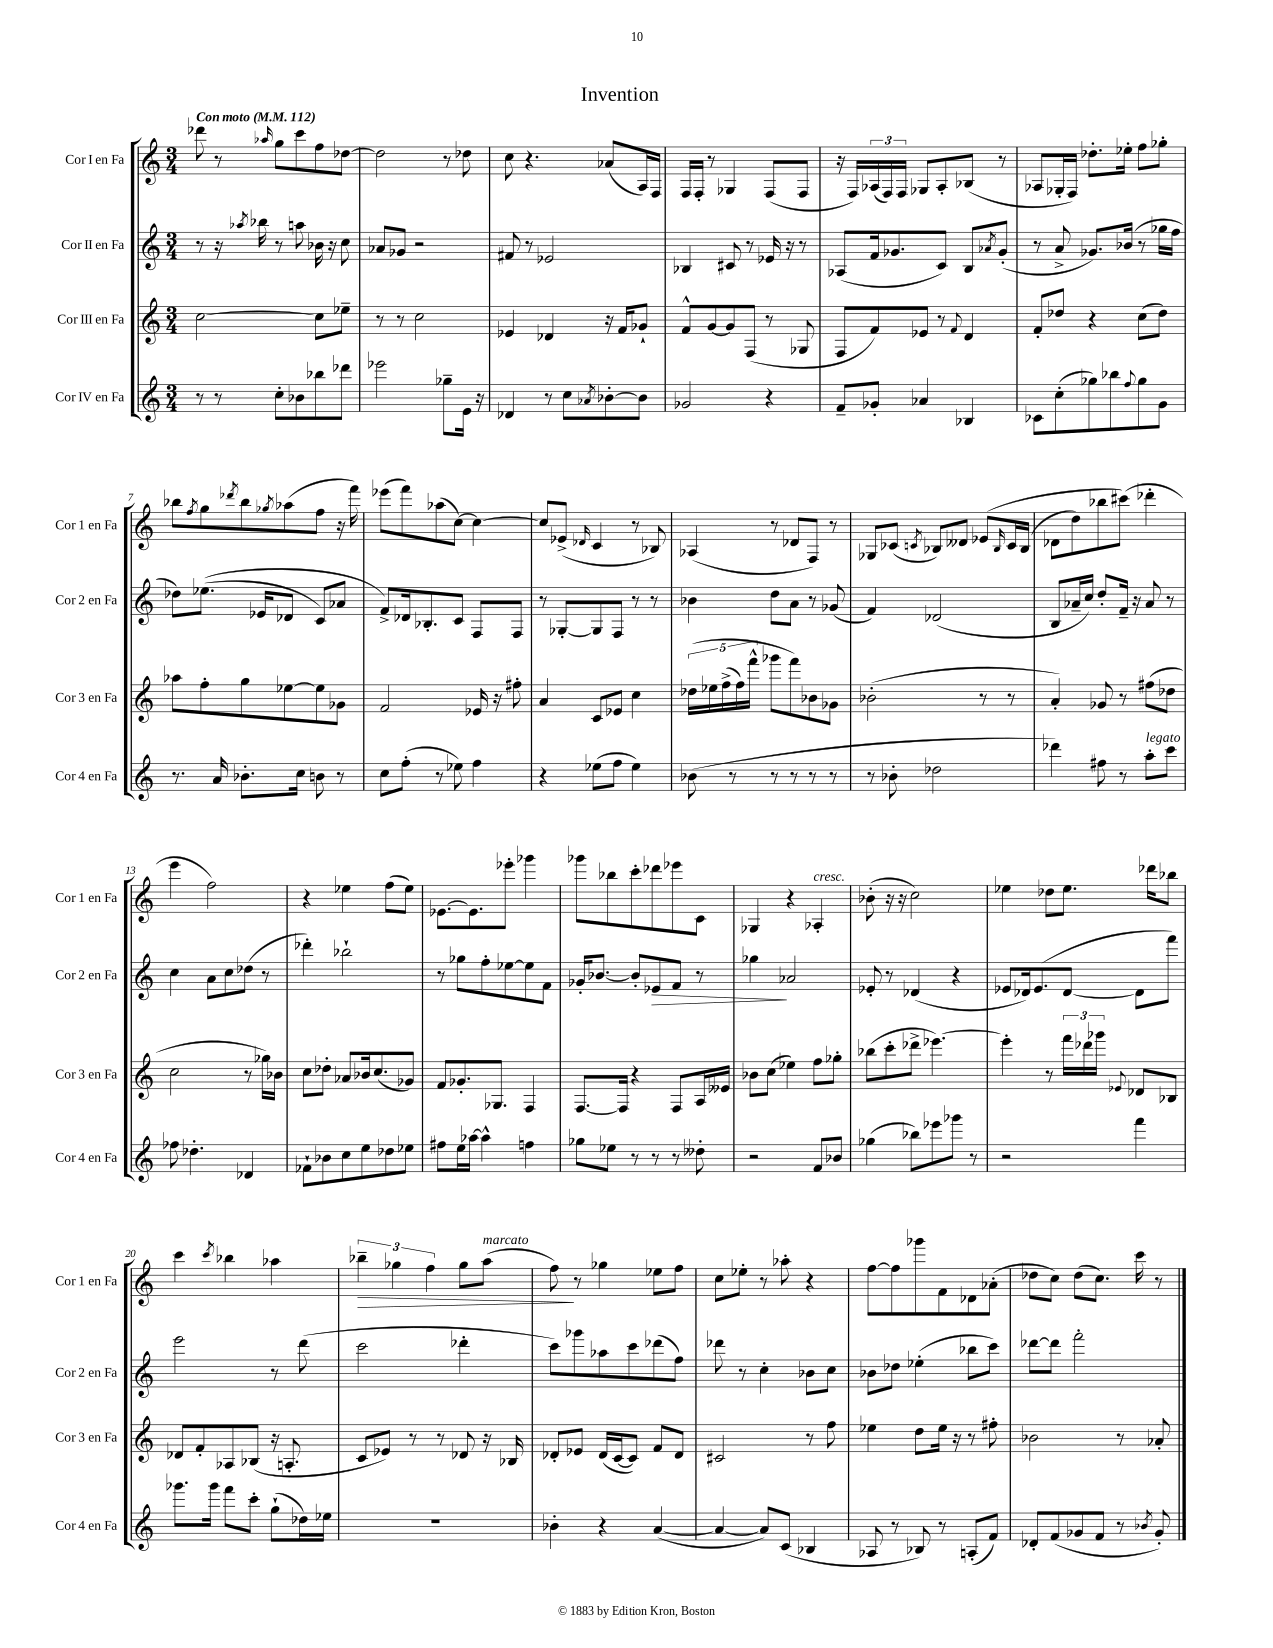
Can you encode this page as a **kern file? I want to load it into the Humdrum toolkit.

**kern	**kern	**kern	**dynam	**kern	**dynam
*part4	*part3	*part2	*part2	*part1	*part1
*staff4	*staff3	*staff2	*staff2	*staff1	*staff1
*I"Cor IV en Fa	*I"Cor III en Fa	*I"Cor II en Fa	*	*I"Cor I en Fa	*
*I'Cor 4 en Fa	*I'Cor 3 en Fa	*I'Cor 2 en Fa	*	*I'Cor 1 en Fa	*
*clefG2	*clefG2	*clefG2	*	*clefG2	*
*k[]	*k[]	*k[]	*	*k[]	*
*M3/4	*M3/4	*M3/4	*	*M3/4	*
*MM112	*MM112	*MM112	*	*MM112	*
=1	=1	=1	=1	=1	=1
!	!	!	!	!LO:TX:a:B:t=Con moto	!
8r	[2cc\	8r	.	8ddd-X\	.
8r	.	16r	.	8r	.
.	.	8qaa-X/	.	.	.
.	.	16bb-X\	.	.	.
.	.	.	.	16qqaa-X/	.
8cc'\L	.	8r	.	8gg\L	.
8b-X\	.	8aan\	.	8ccc\	.
8bb-X\	8cc\L]	16b-X\	.	8ff\	.
.	.	16r	.	.	.
8ddd-X\J	8ee-X~\J	8cc\	.	[8dd-X\J	.
=2	=2	=2	=2	=2	=2
2eee-X\	8r	8a-X/L	.	2dd-\]	.
.	8r	8g-X/J	.	.	.
.	2cc\	2r	.	.	.
8gg-X~\L	.	.	.	8r	.
16e\Jk	.	.	.	8dd-X\	.
16r	.	.	.	.	.
=3	=3	=3	=3	=3	=3
4d-X/	4e-X/	8f#X/	.	8cc\	.
.	.	8r	.	4.r	.
8r	4d-X/	2e-X/	.	.	.
8cc\L	.	.	.	.	.
8qa-X/	.	.	.	.	.
[8b-X'\	16r	.	.	(8a-X/L	.
.	16f/KL	.	.	.	.
8b-\J]	8g-X`/J	.	.	16A/L)	.
.	.	.	.	16F/JJ	.
=4	=4	=4	=4	=4	=4
2g-X/	8f^^/L	4B-X/	.	16F/LL	.
.	.	.	.	16F'/JJ	.
.	[8g/	.	.	8r	.
.	8g/]	8c#X/	.	4G-X/	.
.	(8F/J	8r	.	.	.
4r	8r	16e-X/	.	(8F/L	.
.	.	16r	.	.	.
.	8G-X/	8r	.	8F/J	.
=5	=5	=5	=5	=5	=5
8f~/L	8F/L	(8A-X/L	.	16r	.
.	.	.	.	16F/LL)	.
8g-X'/J	8f/)	16f/k	.	(24A-X/	.
.	.	.	.	24F/)	.
.	.	8.g-X/	.	.	.
.	.	.	.	24F/JJ	.
4a-X/	8e-X/J	.	.	8G-X/L	.
.	8r	8c/J)	.	8A-'/	.
.	8qqf/	.	.	.	.
4B-X/	4d/	8B/L	.	(8B-X/J	.
.	.	8qa-X/	.	.	.
.	.	(8g-'/J	.	8r	.
=6	=6	=6	=6	=6	=6
8c-X\L	8f'/L	8r	.	8A-X/L	.
(8cc'\	8dd-X/J	8a^/	.	16G-X'/L	.
.	.	.	.	16F/JJ)	.
8gg-X\)	4r	8.g-X/L)	.	8.dd-X'\L	.
8bb-X\	.	.	.	.	.
.	.	(16b-X/Jk	.	16ee-X'\Jk	.
8qqff/	.	.	.	.	.
8gg-\	(8cc\L	8r	.	8ff\L	.
8g\J	8dd-\J)	16gg-X\LL	.	8gg-X'\J	.
.	.	16ff\JJ	.	.	.
!!LO:LB:g=z
=7	=7	=7	=7	=7	=7
8.r	8aa-X\L	8dd-X\L)	.	8bb-X\L	.
.	.	.	.	8qff/	.
.	8ff'\	((8.ee-X\J	.	8gg\	.
16a/	.	.	.	.	.
.	.	.	.	8qddd-X/	.
8.b-X'\L	8gg\	.	.	8bb-\	.
.	.	16e-X/KL	.	.	.
.	.	.	.	8qgg-X/	.
.	[8ee-X\	8d-X/J	.	(8aa-X\	.
16cc\Jk	.	.	.	.	.
8bn\	8ee-\]	8c/L)	.	8ff\J	.
8r	8g-X\J	8a-X/J	.	16r	.
.	.	.	.	16fff\)	.
=8	=8	=8	=8	=8	=8
8cc\L	2f/	8f^/L)	.	(8eee-X\L	.
(8ff'\J	.	16d-X/k	.	8fff\)	.
.	.	8.B-X'/	.	.	.
8r	.	.	.	(8aa-X\	.
8ee-X\)	.	8c/J	.	[8cc\J)	.
4ff\	16e-X/	8F/L	.	4cc\_	.
.	16r	.	.	.	.
.	8ff#X'\	8F/J	.	.	.
=9	=9	=9	=9	=9	=9
4r	4a/	8r	.	8cc/L]	.
.	.	[8G-X'/L	.	(8e-X^/J	.
.	.	.	.	16qqd-X/	.
(8ee-X\L	8c/L	8G-/]	.	4c/	.
8ff\J	8e-X/J	8F/J	.	.	.
4ee-\)	4cc\	8r	.	8r	.
.	.	8r	.	8B-X/)	.
=10	=10	=10	=10	=10	=10
(8b-X\	(20dd-X\LL	4b-X\	.	(4A-X/	.
.	20ee-X\	.	.	.	.
.	(20ff^\	.	.	.	.
8r	.	.	.	.	.
.	20ff\)	.	.	.	.
.	20fff^^\JJ	.	.	.	.
8r	8ggg-X\L	8dd\L	.	8r	.
8r	8fff\)	8a\J	.	8d-X/L	.
8r	8b-X\	8r	.	8F/J)	.
8r	8g-X\J	(8g-X/	.	8r	.
=11	=11	=11	=11	=11	=11
8r	(2b-X'\	4f/)	.	8G-X/L	.
8b-X'\	.	.	.	(8c-X/J	.
.	.	.	.	8qcn/	.
2dd-X\	.	(2d-X/	.	8B-X/L)	.
.	.	.	.	8d--X/J	.
.	8r	.	.	(8e-X/L	.
.	.	.	.	16qqB-/	.
.	8r	.	.	16c/L	.
.	.	.	.	(16B-/JJ	.
=12	=12	=12	=12	=12	=12
4ddd-X\)	4a'/)	8B/L	.	8d-X\L	.
.	.	16a-X~/L	.	8dd\)	.
.	.	16cc/JJ)	.	.	.
8ff#X\	8g-X/	8dd'/L	.	8bb-X\	.
8r	8r	16f~/Jk	.	(8ccc#X\J)	.
.	.	16r	.	.	.
!LO:TX:a:i:t=legato	!	!	!	!	!
8aa'\L	(8ff#X\L	8a-/	.	4ddd-X'\	.
8ccc\J	8dd-X\J	8r	.	.	.
!!LO:LB:g=z
=13	=13	=13	=13	=13	=13
8ff-X\	2cc\	4cc\	.	4eee\	.
4.dd-X'\	.	.	.	.	.
.	.	8a\L	.	2ff\)	.
.	.	8cc\	.	.	.
4d-X/	8r	(8dd-X\J	.	.	.
.	16gg-X\LL)	8r	.	.	.
.	16b-X\JJ	.	.	.	.
=14	=14	=14	=14	=14	=14
8f-X`\L	8cc\L	4ddd-X'\)	.	4r	.
8b-X\	8dd-X'\J	.	.	.	.
8cc\	8a-X/L	2bb-X`\	.	4ee-X\	.
8ee\	16b-X/k	.	.	.	.
.	(8.cc/	.	.	.	.
8dd-X\	.	.	.	(8ff\L	.
8ee-X\J	8g-X/J)	.	.	8ee-\J)	.
=15	=15	=15	=15	=15	=15
8ff#X\L	8f/L	8r	.	[8.e-X\L	.
16ee\L	8.g-X'/	8gg-X\L	.	.	.
[16aa-X\JJ	.	.	.	8.e-\]	.
4aa-^^\]	.	8ff'\	.	.	.
.	8.G-X/J	.	.	.	.
.	.	[8ee-X\	.	8eee-X'\J	.
4ffn\	4F/	8ee-\]	.	4ggg-X\	.
.	.	8f\J	.	.	.
=16	=16	=16	=16	=16	=16
8gg-X\L	[8.F/L	16g-X'/KL	.	8ggg-X\L	.
.	.	[8.b-X/J	.	.	.
8ee-X\J	.	.	.	8bb-X\	.
.	16F/Jk]	.	.	.	.
8r	4r	8b-'/L]	.	8ccc'\	.
!	!	!	!LO:HP:b	!	!
8r	.	8e-X/	>	8ddd-X\	.
8r	8F/L	8f/J	.	8eee-X\	.
8dd--X'\	16A/L	8r	.	8c\J	.
.	16e--X/JJ	.	.	.	.
=17	=17	=17	=17	=17	=17
2r	8b-X\L	4gg-X\	.	4G-X/	.
.	(8cc\J	.	.	.	.
.	4ee-X\)	2a-X/	]	4r	.
!	!	!	!	!LO:TX:a:i:t=cresc.	!
8f/L	8ff\L	.	.	4A-X'/	.
8b-X/J	8gg-X'\J	.	.	.	.
=18	=18	=18	=18	=18	=18
(4gg-X\	(8bb-X\L	8e-X'/	.	(8b-X'\	.
.	8ccc'\	8r	.	16r	.
.	.	.	.	16r	.
8bb-X\L)	8ddd-X^\J	(4d-X/	.	2cc\)	.
8eee-X\	[4.eee-X\)	.	.	.	.
8ggg-X\J	.	4r	.	.	.
8r	.	.	.	.	.
=19	=19	=19	=19	=19	=19
2r	4eee-'\]	8e-X/L	.	4ee-X\	.
.	.	16d-X/k)	.	.	.
.	.	(8.e-/	.	.	.
.	8r	.	.	8dd-X\L	.
.	24fff\LL	[8d-/J	.	8.ee-\J	.
.	24ddd-X\	.	.	.	.
.	24ggg-X\JJ	.	.	.	.
.	8qqe-X/	.	.	.	.
4fff\	8d-X/L	8d-\L]	.	.	.
.	.	.	.	16ddd-X\KL	.
.	8B-X/J	8fff\J)	.	8bb-X\J	.
!!LO:LB:g=z
=20	=20	=20	=20	=20	=20
8.ggg-X\L	8d-X/L	2eee\	.	4ccc\	.
.	8f'/	.	.	.	.
16ggg-\Jk	.	.	.	.	.
.	.	.	.	8qccc/	.
8fff\L	8A-X/	.	.	4bb-X\	.
8ccc'\J	(8B-X/J	.	.	.	.
(8gg`\L	16r	8r	.	4aa-X\	.
.	8.An'/	.	.	.	.
16dd-X\L)	.	(8ddd\	.	.	.
16ee-X\JJ	.	.	.	.	.
=21	=21	=21	=21	=21	=21
!	!	!	!	!	!LO:HP:b
2.r	8c/L	2ccc\	.	6bb-X~\	>
.	8e-X/J)	.	.	.	.
.	.	.	.	6gg-X\	.
.	8r	.	.	.	.
.	.	.	.	6ff\	.
.	8r	.	.	.	.
.	8d-X/	4ddd-X'\	.	8gg-\L	.
!	!	!	!	!LO:TX:a:i:t=marcato	!
.	16r	.	.	(8aa\J	.
.	16B-X/	.	.	.	.
=22	=22	=22	=22	=22	=22
4b-X'\	8d-X'/L	8ccc\L)	.	8ff\)	.
.	8e-X/J	8ggg-X\	.	8r	]
4r	(16d-/LL	8aa-X\	.	4gg-X\	.
.	[16c/J	.	.	.	.
.	8c/J])	8ccc\	.	.	.
([4a/	8f/L	(8ddd-X\	.	8ee-X\L	.
.	8d-/J	8ff\J)	.	8ff\J	.
=23	=23	=23	=23	=23	=23
4a/_	2c#X/	8ddd-X\	.	8cc\L	.
.	.	8r	.	8ee-X'\J	.
8a/L])	.	4cc'\	.	8r	.
(8c/J	.	.	.	8aa-X'\	.
4B-X/	8r	8b-X\L	.	4r	.
.	8ff\	8cc\J	.	.	.
=24	=24	=24	=24	=24	=24
8A-X/	4ee-X\	8b-X\L	.	[8ff\L	.
8r	.	8dd-X\J	.	8ff\]	.
8B-X/)	8dd\L	(4ee-X'\	.	8ggg-X\	.
8r	16ee-\Jk	.	.	8f\	.
.	16r	.	.	.	.
(8An'/L	8r	8bb-X\L	.	8d-X\	.
8f/J)	8ff#X'\	8ccc\J)	.	(8a-X'\J	.
=25	=25	=25	=25	=25	=25
8d-X'/L	2b-X\	[8ddd-X\L	.	8dd-X\L	.
(8f/	.	8ddd-\J]	.	8cc\J)	.
8g-X/	.	2fff'\	.	(8dd-\L	.
8f/J	.	.	.	8.cc\J)	.
8r	8r	.	.	.	.
.	.	.	.	16ccc\	.
8qb-X/	.	.	.	.	.
8g-'/)	8a-X'/	.	.	8r	.
==	==	==	==	==	==
*-	*-	*-	*-	*-	*-
